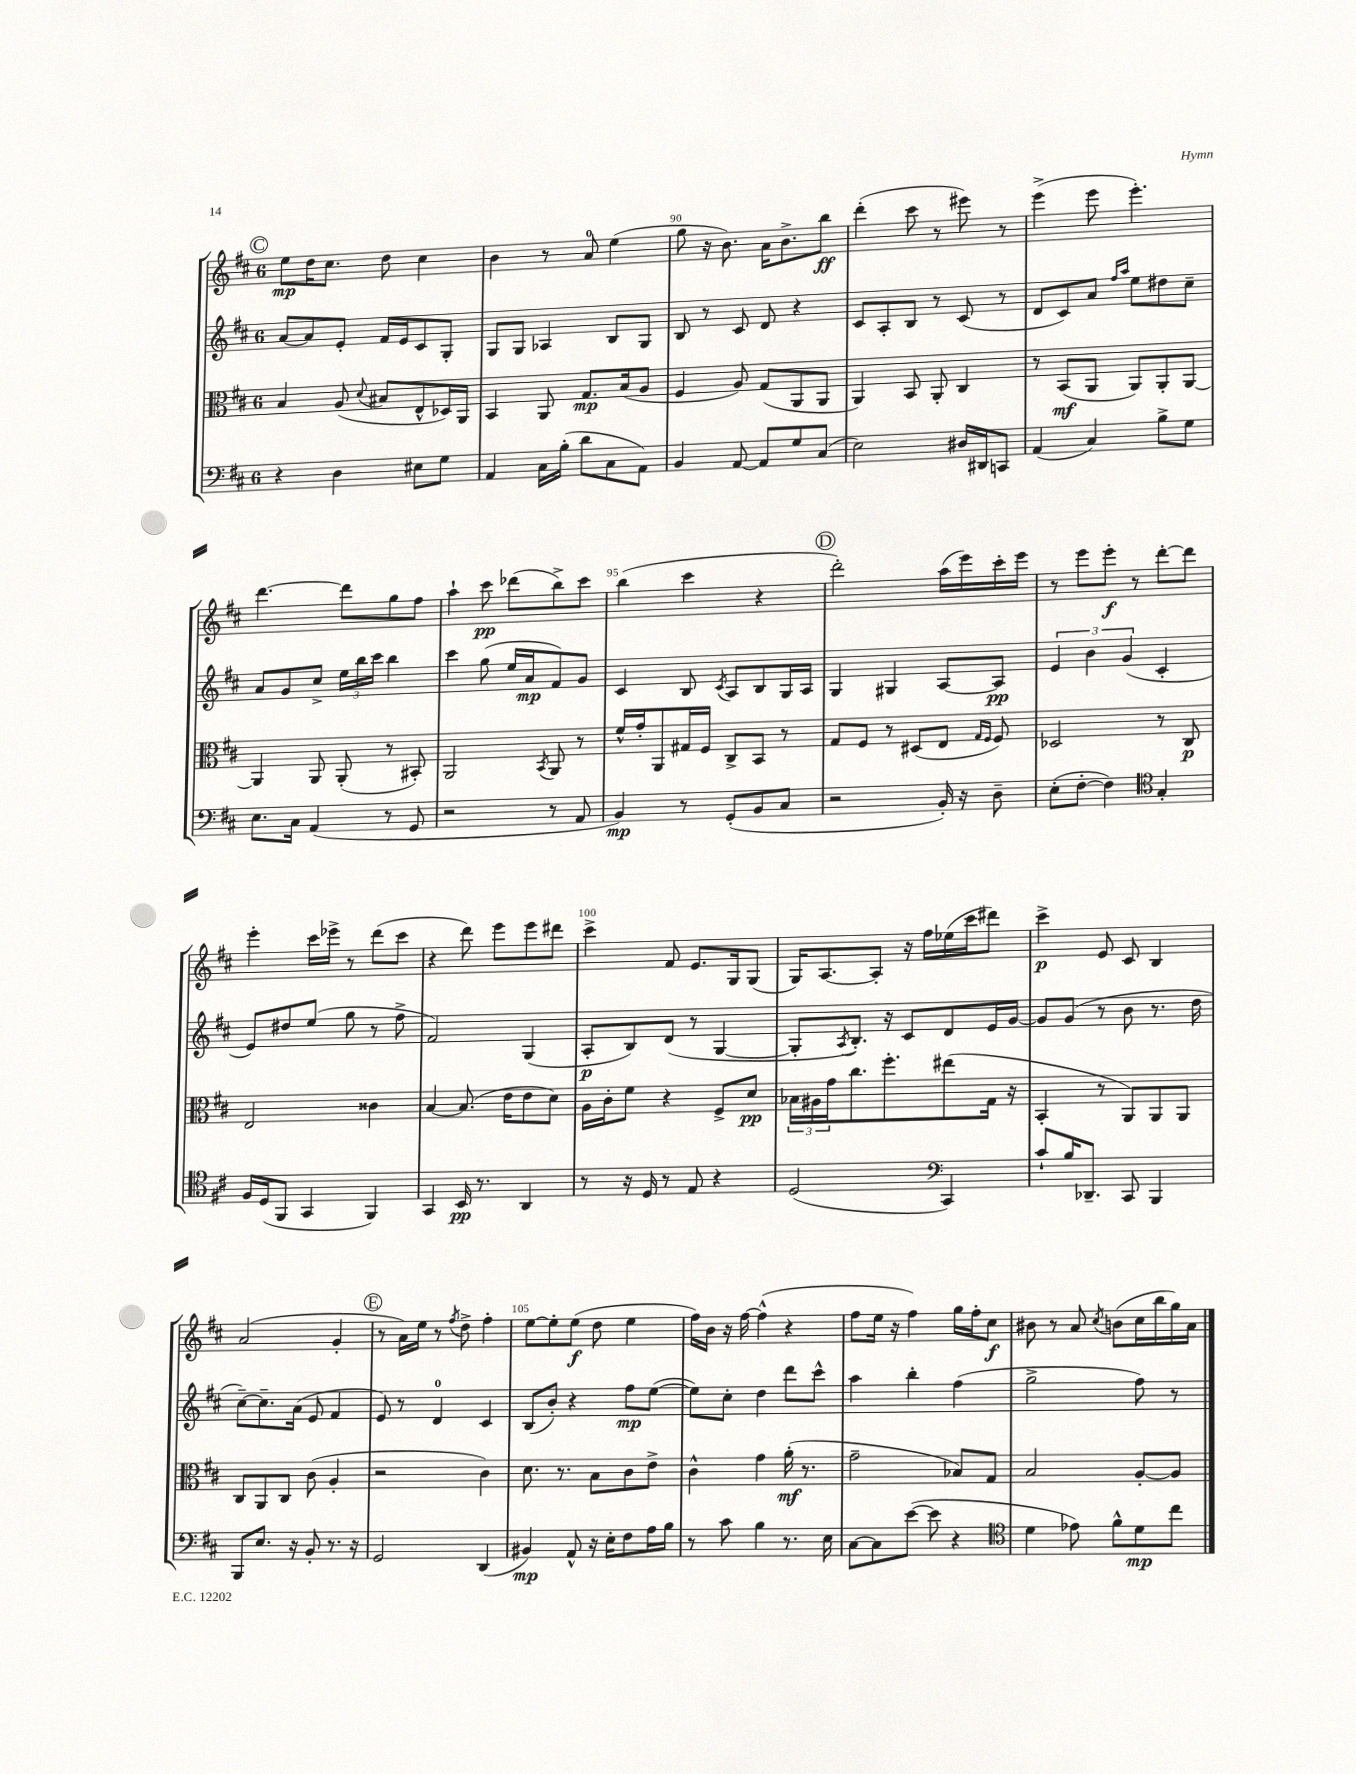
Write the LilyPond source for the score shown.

<<
\new StaffGroup <<
\new Staff = "s0" {
    \clef treble \key d \major \once \override Staff.TimeSignature.style = #'single-digit \time 6/8
    \mark \markup { \circle "C" } e''8\mp d''16 cis''8. d''8 cis''4 |
    b'4 r8 a'8-0 e''4( |
    g''8 r16 b'8.) a'16 b'8.-> b''8\ff |
    d'''4-.( cis'''8 r8 eis'''8) r8 |
    e'''4->( e'''8 e'''4.-.) |
    d'''4.~ d'''8 g''8 fis''8 |
    a''4-! cis'''8\pp des'''8( b''8->) cis'''8 |
    b''4( cis'''4 r4 |
    \mark \markup { \circle "D" } d'''2-.) a''16( e'''16) cis'''16-. e'''16 |
    r8 e'''8 e'''8-.\f r8 d'''8~-. d'''8 |
    e'''4-. cis'''16 ees'''16-> r8 d'''8( cis'''8 |
    r4 d'''8) e'''8 e'''8 dis'''8 |
    cis'''4-> fis'8 e'8. g16 g8( |
    g16) a8.~ a8-. r16 fis''16 ees''16( cis'''16 dis'''8) |
    cis'''4->\p e'8 cis'8 b4 |
    a'2( g'4-. |
    \mark \markup { \circle "E" } r8 a'16) e''16 r8 \acciaccatura { fis''8 } d''8-> fis''4-. |
    e''8~ e''8-. e''8\f( d''8 e''4 |
    fis''16) b'16 r16 fis''16~ fis''4-^( r4 |
    fis''8 e''16 r16 fis''4) g''16 fis''16-. cis''8\f |
    bis'8 r8 a'8 \acciaccatura { cis''8 } b'8( cis''16 b''16 g''16) a'16 \bar "|." |
}
\new Staff = "s1" {
    \clef treble \key d \major \once \override Staff.TimeSignature.style = #'single-digit \time 6/8
    \mark \markup { \circle "C" } a'8~ a'8 e'8-. fis'16 e'16 cis'8 g8-. |
    g8 g8 aes4 b8 g8 |
    b8 r8 cis'8 d'8 r4 |
    cis'8 a8-. b8 r8 cis'8( r8 |
    d'8 cis'8) a'8 \grace { fis''16 a''16 } e''8 dis''8 cis''8-- |
    a'8 g'8 cis''8-> \tuplet 3/2 { e''16 b''16 cis'''16 } b''4 |
    cis'''4 g''8( e''16 a'16\mp fis'8) g'8 |
    cis'4 b8 \acciaccatura { cis'8 } a8 b8 g16 a16 |
    \mark \markup { \circle "D" } g4 gis4 a8~ a8\pp |
    \tuplet 3/2 { e'4 b'4 g'4( } cis'4-. |
    e'8) dis''8 e''8( g''8 r8 fis''8-> |
    fis'2) g4( |
    a8-.\p b8) d'8( r8 g4~ |
    g8-. \acciaccatura { a8 } b8.-.) r16 cis'8 d'8 e'16 g'16~ |
    g'8 g'8( r8 b'8 r8. d''16 |
    cis''8~--) cis''8.-- a'16( e'8 fis'4 |
    \mark \markup { \circle "E" } e'8) r8 d'4-0 cis'4 |
    b8( b'8-.) r4 fis''8\mp e''8~( |
    e''8) cis''8-. d''4 d'''8 cis'''8-^ |
    a''4 b''4-. fis''4( |
    g''2-> fis''8) r8 \bar "|." |
}
\new Staff = "s2" {
    \clef alto \key d \major \once \override Staff.TimeSignature.style = #'single-digit \time 6/8
    \mark \markup { \circle "C" } b4 a8( \appoggiatura { d'8 } bis8 e8-^ des16) a,16 |
    b,4 a,8 g8.\mp b16( a8 |
    fis4 a8) g8( a,8 a,8 |
    a,4) b,8 a,8-. cis4 |
    r8 b,8\mf( a,8 a,8) a,8-. a,8~ |
    a,4 a,8 a,8-.( r8 bis,8-.) |
    a,2 \acciaccatura { b,8 } a,8 r8 |
    fis'16-^ g'16-. a,8 gis16 fis16 cis8-> b,8 r8 |
    \mark \markup { \circle "D" } g8 fis8 r8 dis8( e8 \grace { g16 fis16 } fis8) |
    des2 r8 cis8\p |
    e2 cisis'4 |
    b4~ b8.( e'16 e'8 d'8) |
    a16 cis'16-. fis'8 r4 fis8-> d'8\pp |
    \tuplet 3/2 { bes16 ais16 g'16 } cis''8. fis''8.-. eis''8( g16 r16 |
    b,4-. r8 a,8) a,8 a,8 |
    cis8 a,8 cis8 cis'8( a4-. |
    \mark \markup { \circle "E" } r2 cis'4) |
    d'8. r8. b8 cis'8 e'8-> |
    cis'4-^ g'4 a'16-.\mf( r8. |
    g'2-- bes8) g8 |
    b2 a8~-. a8 \bar "|." |
}
\new Staff = "s3" {
    \clef bass \key d \major \once \override Staff.TimeSignature.style = #'single-digit \time 6/8
    \mark \markup { \circle "C" } r4 d4 eis8 g8 |
    a,4 cis16 b16-.( d'8 cis8 a,8) |
    b,4 a,8~ a,8 g8 cis8( |
    e2) dis16 dis,16 c,8 |
    a,4( cis4) b8-> g8 |
    e8. cis16 a,4( r8 g,8 |
    r2 r8 a,8 |
    b,4\mp) r8 g,8-.( b,8 cis8 |
    \mark \markup { \circle "D" } r2 b,16-.) r16 d8-- |
    e8-.( fis8~-. fis4) \clef tenor g4-. |
    fis16 d16( fis,8 g,4 fis,4) |
    g,4 b,16\pp r8. a,4 |
    r8 r16 d16 r8 e8 r4 |
    d2( \clef bass cis,4) |
    cis'8-! b16 des,8.-- cis,8 b,,4 |
    b,,8 e8. r16 b,8-. r8. r16 |
    \mark \markup { \circle "E" } g,2 d,4( |
    bis,4\mp) a,8-^ r16 e16-. fis8 a16 b16 |
    r8 cis'8 b4 r8. e16 |
    cis8~ cis8 e'8~( e'8 r4 |
    \clef tenor d'4 ees'8) fis'8-^ d'8\mp cis''8 \bar "|." |
}
>>
>>
\layout { \context { \Score currentBarNumber = #88 \override BarNumber.break-visibility = ##(#f #t #t) barNumberVisibility = #(every-nth-bar-number-visible 5) } }
